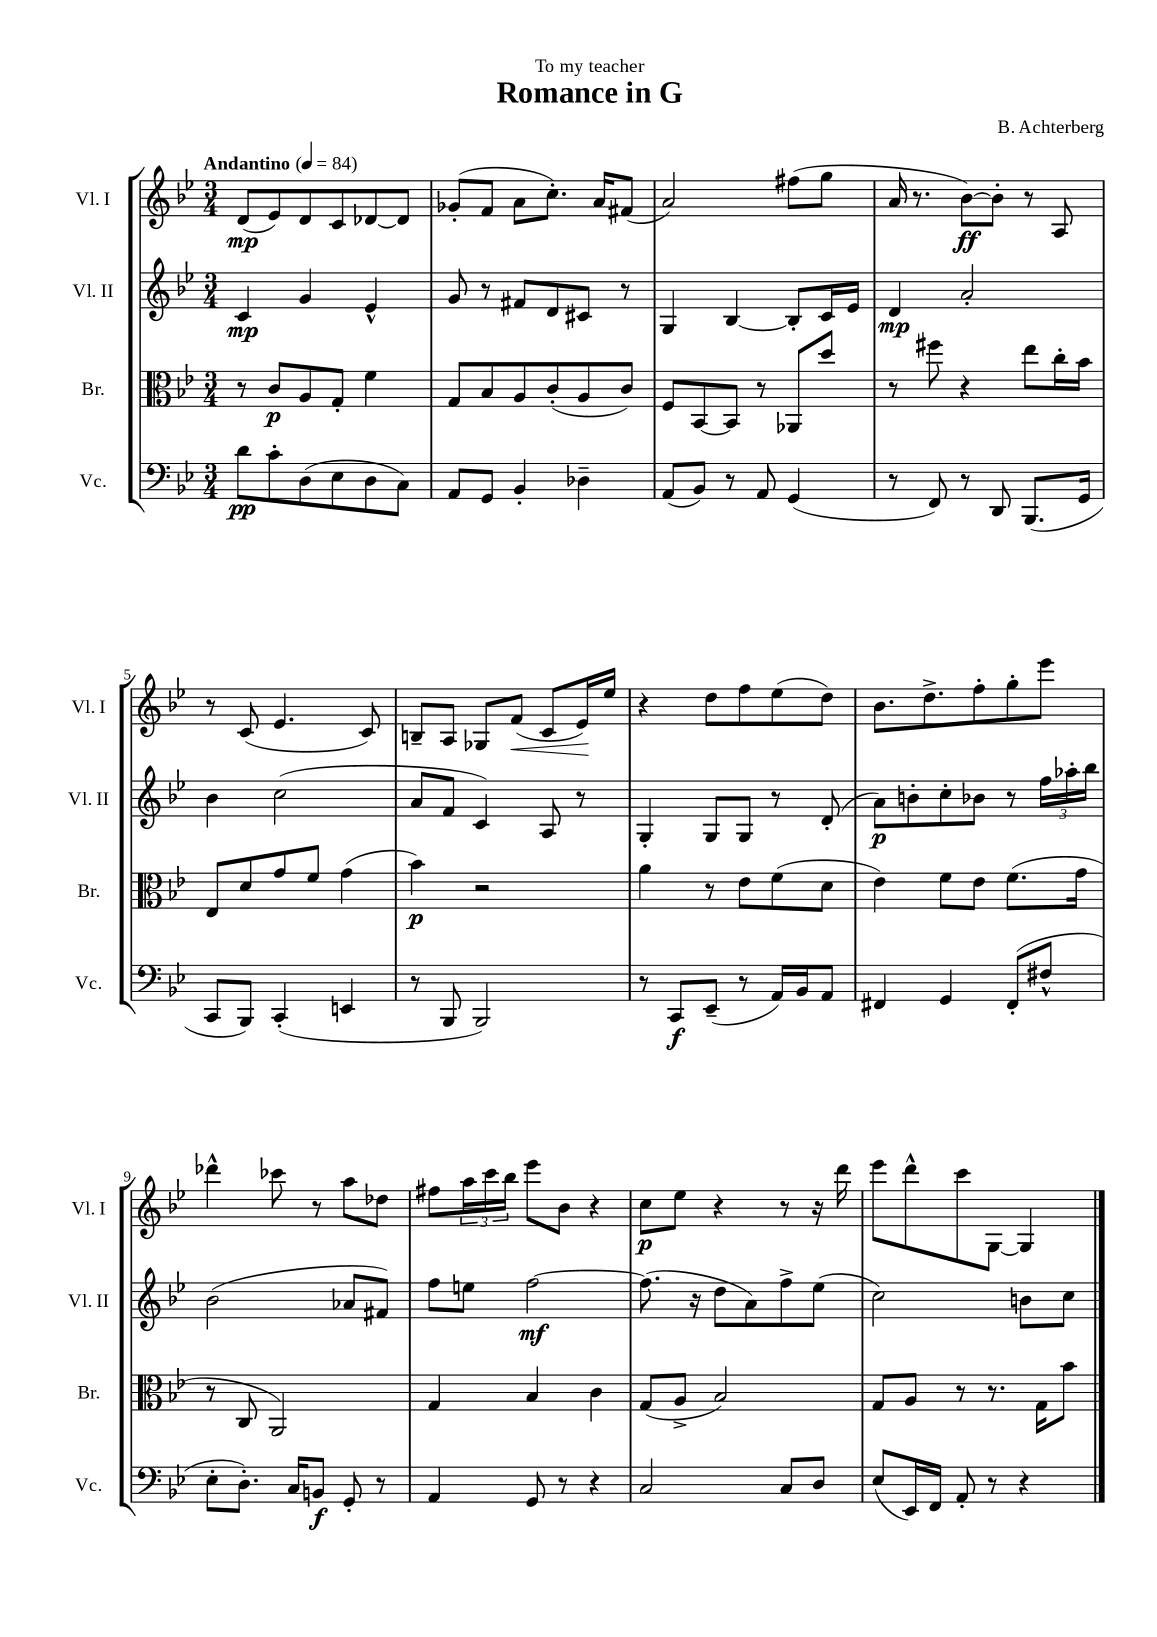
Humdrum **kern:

**kern	**kern	**kern	**kern
*staff4	*staff3	*staff2	*staff1
*clefF4	*clefC3	*clefG2	*clefG2
*k[b-e-]	*k[b-e-]	*k[b-e-]	*k[b-e-]
*M3/4	*M3/4	*M3/4	*M3/4
*MM84	*MM84	*MM84	*MM84
8d	8r	4c	(8d
8c'	8c	.	8e-)
(8D	8A	4g	8d
8E-	8G'	.	8c
8D	4f	4e-^^	[8d-
8C)	.	.	8d-]
=	=	=	=
8AA	8G	8g	(8g-'
8GG	8B-	8r	8f
4BB-'	8A	8f#	8a
.	(8c'	8d	8.cc')
4D-~	8A	8c#	.
.	.	.	16a
.	8c)	8r	(8f#
=	=	=	=
(8AA	8F	4G	2a)
8BB-)	[8BB-	.	.
8r	8BB-]	[4B-	.
8AA	8r	.	.
(4GG	8AA-	8B-']	(8ff#
.	8dd	16c	8gg
.	.	16e-	.
=	=	=	=
8r	8r	4d	16a
.	.	.	8.r
8FF)	8ff#	.	.
8r	4r	2a'	[8b-)
8DD	.	.	8b-']
(8.BBB-	8ee-	.	8r
.	16cc'	.	8A
16GG	16b-	.	.
=	=	=	=
8CC	8E-	4b-	8r
8BBB-)	8d	.	(8c
(4CC'	8g	(2cc	4.e-
.	8f	.	.
4EE	(4g	.	.
.	.	.	8c)
=	=	=	=
8r	4b-)	8a	8B~
8BBB-	.	8f	8A
2BBB-)	2r	4c)	8G-
.	.	.	(8f
.	.	8A	8c
.	.	8r	16e-)
.	.	.	16ee-
=	=	=	=
8r	4a	4G'	4r
8CC	.	.	.
(8EE-~	8r	8G	8dd
8r	8e-	8G	8ff
16AA)	(8f	8r	(8ee-
16BB-	.	.	.
8AA	8d	(8d'	8dd)
=	=	=	=
4FF#	4e-)	8a)	8.b-
.	.	8b'	.
.	.	.	8.dd^
4GG	8f	8cc'	.
.	8e-	8b-	8ff'
(8FF#'	(8.f	8r	8gg'
8F#^^	.	24ff	8eee-
.	.	24aa-'	.
.	16g	.	.
.	.	24bb-	.
=	=	=	=
8E-'	8r	(2b-	4ddd-^^
8.D')	8C	.	.
.	2AA)	.	8ccc-
16C	.	.	.
8BB	.	.	8r
8GG'	.	8a-	8aa
8r	.	8f#)	8dd-
=	=	=	=
4AA	4G	8ff	8ff#
.	.	8ee	24aa
.	.	.	24ccc
.	.	.	24bb-
8GG	4B-	[2ff	8eee-
8r	.	.	8b-
4r	4c	.	4r
=	=	=	=
2C	(8G	(8.ff]	8cc
.	8A^	.	8ee-
.	.	16r	.
.	2B-)	8dd	4r
.	.	8a)	.
8C	.	8ff^	8r
8D	.	(8ee-	16r
.	.	.	16ddd
=	=	=	=
(8E-	8G	2cc)	8eee-
16EE-)	8A	.	8ddd^^
16FF	.	.	.
8AA'	8r	.	8ccc
8r	8.r	.	[8G
4r	.	8b	4G]
.	16G	.	.
.	8b-	8cc	.
==	==	==	==
*-	*-	*-	*-
